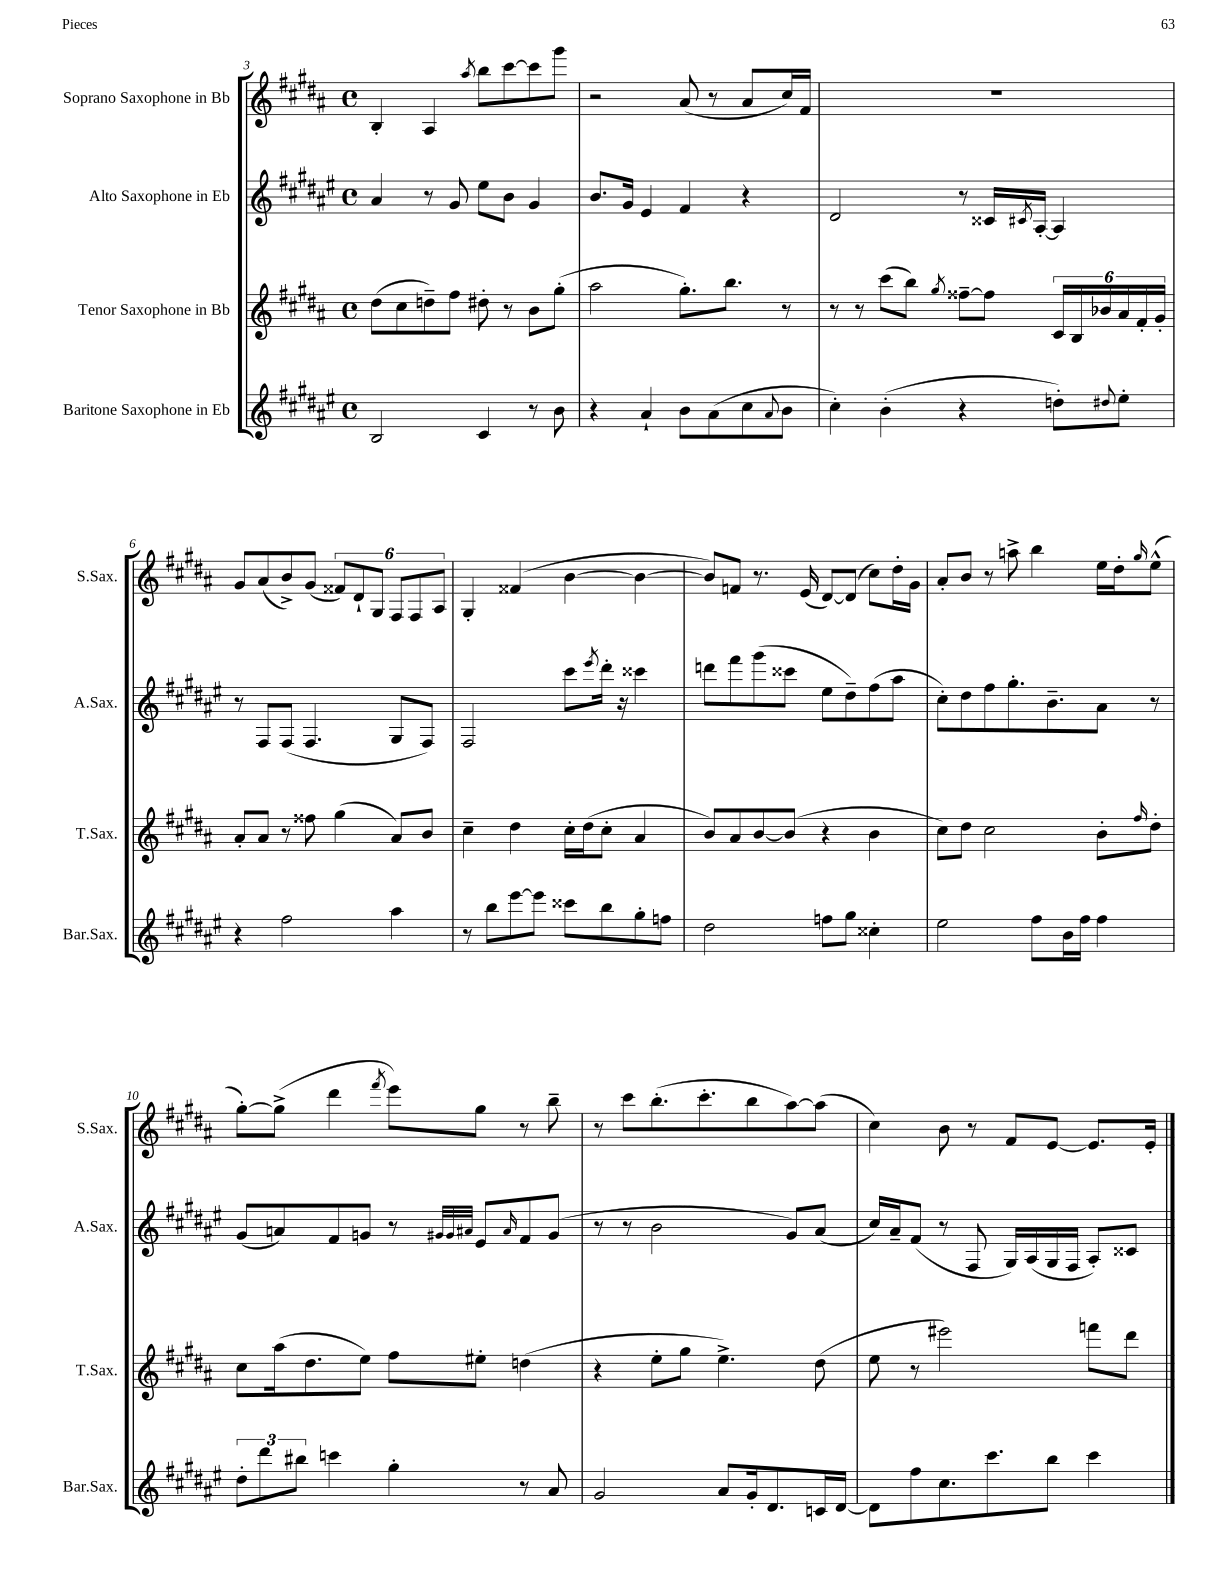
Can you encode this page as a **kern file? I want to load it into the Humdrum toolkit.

**kern	**kern	**kern	**kern
*staff4	*staff3	*staff2	*staff1
*clefG2	*clefG2	*clefG2	*clefG2
*k[f#c#g#d#a#e#]	*k[f#c#g#d#a#]	*k[f#c#g#d#a#e#]	*k[f#c#g#d#a#]
*M4/4	*M4/4	*M4/4	*M4/4
*met(c)	*met(c)	*met(c)	*met(c)
2B	(8dd#	4a#	4B'
.	8cc#	.	.
.	8dd~)	8r	4A#
.	8ff#	8g#	.
.	.	.	8qaa#
4c#	8dd#'	8ee#	8bb
.	8r	8b	[8ccc#
8r	8b	4g#	8ccc#]
8b	(8gg#'	.	8ggg#
=	=	=	=
4r	2aa#	8.b	2r
.	.	16g#	.
4a#`	.	4e#	.
8b	8.gg#')	4f#	(8a#
(8a#	.	.	8r
.	8.bb	.	.
8cc#	.	4r	8a#
8qqa#	.	.	.
8b	8r	.	16cc#)
.	.	.	16f#
=	=	=	=
4cc#')	8r	2d#	1r
.	8r	.	.
(4b'	(8ccc#	.	.
.	8bb)	.	.
.	8qgg#	.	.
4r	[8ff##~	8r	.
.	8ff##]	16c##	.
.	.	8qc#	.
.	.	[16A#'	.
8dd')	24c#	4A#]	.
.	24B	.	.
.	24b-	.	.
8qqdd#	.	.	.
8ee#'	24a#	.	.
.	24f#'	.	.
.	24g#'	.	.
=	=	=	=
4r	8a#'	8r	8g#
.	8a#	8F#	(8a#
2ff#	8r	(8F#	8b^)
.	8ff##	4.F#	(8g#
.	(4gg#	.	12f##)
.	.	.	12d#`
.	.	.	12G#
4aa#	8a#)	8G#	12F#
.	.	.	12F#
.	8b	8F#)	.
.	.	.	12A#
=	=	=	=
8r	4cc#~	2F#	4G#'
8bb	.	.	.
[8eee#	4dd#	.	(4f##
8eee#]	.	.	.
8ccc##	16cc#'	8ccc#	[4b
.	(16dd#	.	.
.	.	8qeee#	.
8bb	8cc#'	16ddd#'	.
.	.	16r	.
8gg#'	4a#	4ccc##	4b_
8ff	.	.	.
=	=	=	=
2dd#	8b)	8ddd	8b])
.	8a#	8fff#	8f
.	[8b	(8ggg#	8.r
.	(8b]	8ccc##	.
.	.	.	(16e
8ff	4r	8ee#	[8d#)
8gg#	.	8dd#~)	(8d#]
4cc##'	4b	(8ff#	8cc#)
.	.	8aa#	16dd#'
.	.	.	16g#
=	=	=	=
2ee#	8cc#)	8cc#')	8a#'
.	8dd#	8dd#	8b
.	2cc#	8ff#	8r
.	.	8.gg#'	8aa^
8ff#	.	.	4bb
.	.	8.b~	.
16b	.	.	.
16ff#	.	.	.
4ff#	8b'	8a#	16ee
.	.	.	16dd#'
.	16qqff#	.	16qqgg#
.	8dd#'	8r	(8ee^^
=	=	=	=
12dd#'	8cc#	(8g#	[8gg#')
12ddd#	.	.	.
.	(16aa#	8a)	(8gg#^]
12bb#	.	.	.
.	8.dd#	.	.
4ccc	.	8f#	4ddd#
.	8ee)	8g	.
.	.	.	8qfff#
4gg#'	8ff#	8r	8eee)
.	.	32qqg#	.
.	.	32qqg#	.
.	.	32qqa#	.
.	8ee#'	8e#	8gg#
.	.	16qqa#	.
8r	(4dd	8f#	8r
8a#	.	(8g#	8bb~
=	=	=	=
2g#	4r	8r	8r
.	.	8r	8ccc#
.	8ee'	2b	(8.bb'
.	8gg#	.	.
.	.	.	8.ccc#'
8a#	4.ee^)	.	.
16g#'	.	.	8bb
8.d#	.	.	.
.	.	8g#)	[8aa#)
16c	(8dd#	(8a#	(8aa#]
[16d#	.	.	.
=	=	=	=
8d#]	8ee	16cc#)	4cc#)
.	.	16a#~	.
8ff#	8r	(8f#	.
8.cc#	2eee#)	8r	8b
.	.	8F#	8r
8.ccc#	.	.	.
.	.	16G#)	8f#
.	.	(16A#	.
8bb	.	16G#	[8e
.	.	16F#	.
4ccc#	8fff	8A#')	8.e]
.	8ddd#	8c##	.
.	.	.	16e'
==	==	==	==
*-	*-	*-	*-
